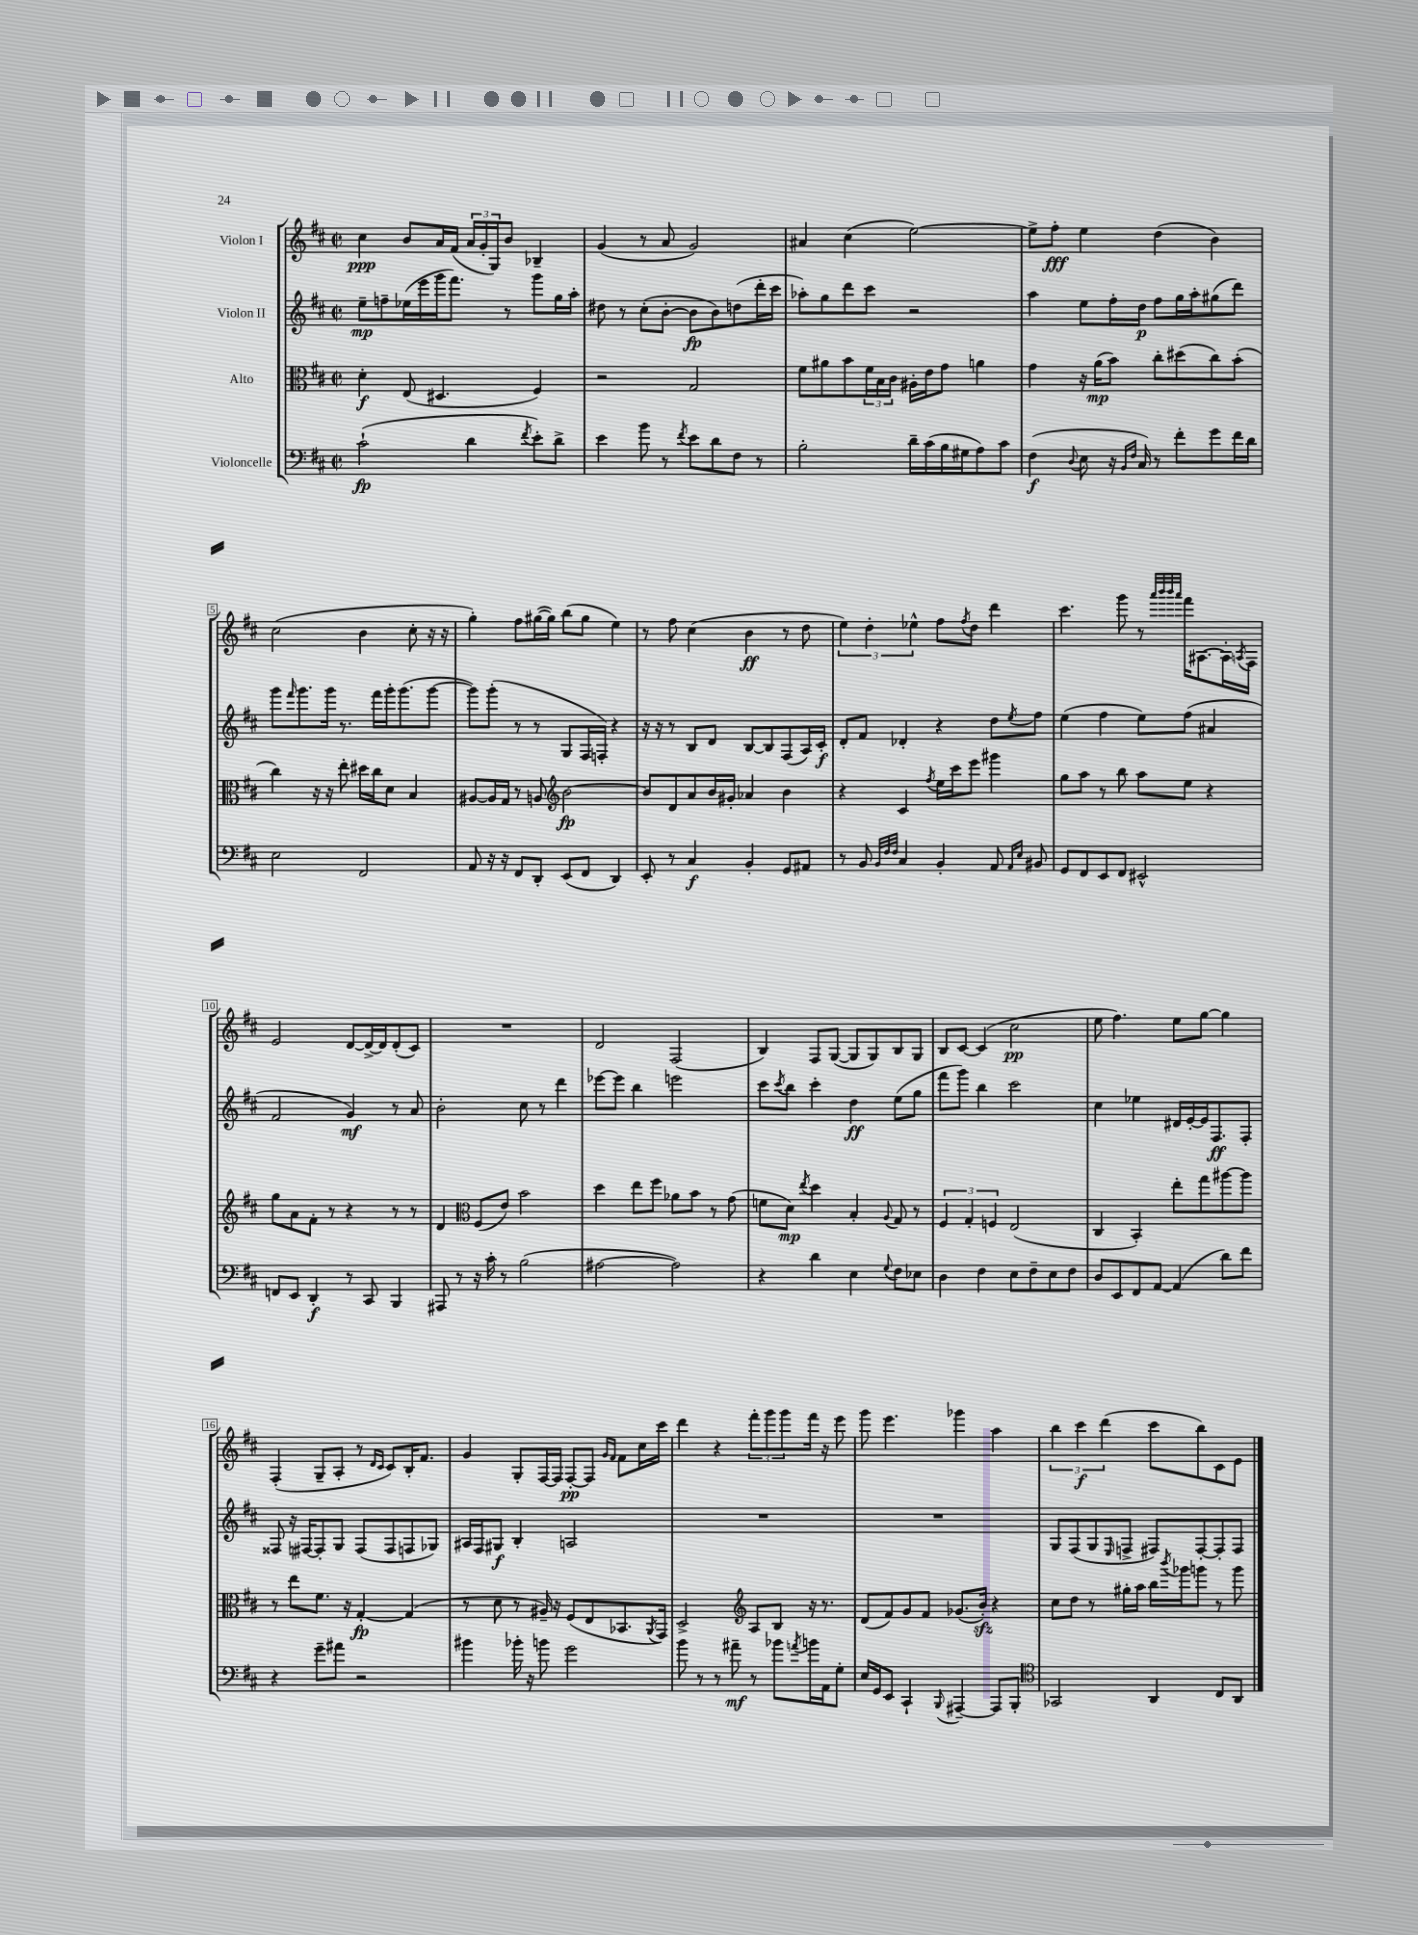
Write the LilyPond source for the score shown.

<<
\new StaffGroup <<
\new Staff = "s0" \with { instrumentName = "Violon I" } {
    \clef treble \key d \major \defaultTimeSignature \time 2/2
    cis''4\ppp b'8 a'16 fis'16( \tuplet 3/2 { a'16 g'16-. g16) } b'8 bes4-- |
    g'4( r8 a'8 g'2) |
    ais'4 cis''4( e''2~) |
    e''8-> fis''8-.\fff e''4 d''4( b'4) |
    cis''2( b'4 cis''8-. r16 r16 |
    g''4-.) fis''8 gis''16~( gis''16) b''8( gis''8 e''4) |
    r8 fis''8 cis''4( b'4\ff r8 d''8 |
    \tuplet 3/2 { e''4) d''4-. ees''4-^ } fis''8 \acciaccatura { fis''8 } d''8 d'''4 |
    cis'''4. g'''8 r8 \grace { a'''32 b'''32 b'''32 a'''32 } fis'''16 ais8.~ ais16-. \acciaccatura { a8 } fis16 |
    e'2 d'8~ d'16~-> d'16 d'8-.( cis'8) |
    R1 |
    d'2 fis2( |
    b4) fis8 g8~( g8 g8) b8 g8 |
    b8 cis'8~ cis'4( cis''2\pp |
    e''8 fis''4.) e''8 g''8~ g''4 |
    fis4-.( g8-- a8-. r8 \grace { d'16 cis'16 } cis'8) b16-. fis'8. |
    g'4 g8-. fis16~ fis16 fis8~-.\pp fis8 \grace { g'16 fis'16 } fis'8 cis''16 cis'''16 |
    d'''4 r4 \tuplet 3/2 { fis'''8-. g'''8 g'''8 } fis'''16 r16 e'''8 |
    g'''8 e'''4. ges'''4 a''4 |
    \tuplet 3/2 { b''4 cis'''4\f d'''4( } cis'''8 b''8) cis'8 e'8 \bar "|." |
}
\new Staff = "s1" \with { instrumentName = "Violon II" } {
    \clef treble \key d \major \defaultTimeSignature \time 2/2
    e''8--\mp f''8-- ees''16( e'''16 g'''16 fis'''8.) r8 g'''8 g''16 a''16-. |
    dis''8 r8 cis''8-.( b'8~-. b'8\fp b'8) d''8( d'''16-. cis'''16 |
    aes''8-.) g''8 d'''8 cis'''8 r2 |
    a''4 e''8 fis''16-. d''16\p fis''8 g''16 a''16-. gis''8( d'''8) |
    g'''8 \grace { fis'''16 } g'''8. g'''16 r8. fis'''16 g'''16-. g'''8.( g'''8~ |
    g'''8) g'''8-.( r8 r8 g8 fis16 f16-.) r4 |
    r16 r16 r8 b8 d'8 b8~ b8 fis8( a16) cis'16-.\f |
    d'8-. fis'8 des'4-. r4 d''8 \acciaccatura { e''8 } fis''8 |
    e''4( fis''4 e''8) fis''8( ais'4 |
    fis'2 g'4\mf) r8 a'8 |
    b'2-. cis''8 r8 d'''4 |
    ees'''8~ ees'''8 b''4 e'''2 |
    cis'''8 \acciaccatura { cis'''8 } b''8 cis'''4-. d''4\ff e''8( g''8 |
    fis'''8 g'''8) b''4 cis'''2 |
    cis''4 ees''4 dis'16 e'16~-. e'16 fis8.\ff fis8-. |
    fisis8 r16 fis16~ fis8-. g8 fis8( fis8 f8 ges8) |
    ais16 fis16 gis8\f b4-. a2 |
    R1 |
    R1 |
    g8 fis8( g8 \grace { e16 } f8-> fis8) fis8~-. fis8-. fis8 \bar "|." |
}
\new Staff = "s2" \with { instrumentName = "Alto" } {
    \clef alto \key d \major \defaultTimeSignature \time 2/2
    d'4-.\f e8( dis4. fis4) |
    r2 g2 |
    fis'8 ais'8 b'8 \tuplet 3/2 { fis'16 b16 cis'16 } ais16-. e'16 g'8 a'4 |
    g'4 r16 a'16\mp( b'8) cis''8-. dis''8( cis''8) b'8-.( |
    cis''4) r16 r16 e''8-. dis''16 cis''16 d'8 b4 |
    ais8~ ais16 g16 r8 a8 \clef treble b'2~\fp |
    b'8 d'8 a'8 b'16 gis'16-. aes'4 b'4 |
    r4 cis'4 \acciaccatura { fis''8 } e''16 cis'''16 e'''8 gis'''4 |
    g''8 a''8 r8 b''8 a''8 e''8 r4 |
    g''8 a'8 fis'8-. r8 r4 r8 r8 |
    d'4 \clef alto fis8( e'8) b'2 |
    d''4 e''8 fis''8 aes'8 b'8 r8 g'8( |
    f'8 d'8\mp) \acciaccatura { e''8 } d''4 b4-. \appoggiatura { a8 } g8 r8 |
    \tuplet 3/2 { fis4 g4-. f4 } e2( |
    cis4 b,4-.) e''8-. g''8 ais''8~ ais''8 |
    r8 e''8 fis'8. r16 g4~-.\fp g4( |
    r8 d'8 r8 ais16--) r16 fis8( e8 bes,8. \acciaccatura { a,8 } g,16) |
    d2-> \clef treble a8 b8 r16 r8. |
    d'8( fis'8) g'8 fis'8 ges'8.( b'16-.\sfz) r4 |
    cis''8 d''8 r8 gis''16-. a''16 b''16 \acciaccatura { b'''8 } ges'''16 g'''8 r8 g'''8 \bar "|." |
}
\new Staff = "s3" \with { instrumentName = "Violoncelle" } {
    \clef bass \key d \major \defaultTimeSignature \time 2/2
    cis'2-!\fp( d'4 \acciaccatura { fis'8 } e'8-.) d'8-> |
    e'4 b'8 r8 \acciaccatura { fis'8 } e'8 d'8 fis8 r8 |
    b2-. d'16-- cis'16( b16 gis16 a8) cis'8 |
    fis4\f( \appoggiatura { d8 } e8 r16 \grace { b,16 fis16 } cis16) r8 fis'8-. g'8 fis'16 d'16 |
    e2 fis,2 |
    a,8 r16 r16 fis,8 d,8-. e,8( fis,8 d,4) |
    e,8-. r8 cis4\f b,4-. g,8 ais,8 |
    r8 b,8 \grace { b,32 fis32 fis32 } cis4 b,4-. a,8 \grace { a,16 e16 } bis,8 |
    g,8 fis,8 e,8 fis,8 eis,2-^ |
    f,8 e,8 d,4-.\f r8 cis,8 b,,4 |
    ais,,8 r8 r16 cis'16-. r8 b2( |
    ais2~ ais2) |
    r4 d'4 e4 \appoggiatura { g8 } fis8 ees8 |
    d4 fis4 e8 fis8-- e8 fis8 |
    d8 e,8 fis,8 a,8~ a,4( d'8) fis'8 |
    r4 g'8-- ais'8 r2 |
    bis'4 bes'16-. r16 b'8 g'2 |
    b'8 r8 r8 ais'8--\mf r8 bes'8 \acciaccatura { a'8 } b'16 a,16 g8-. |
    e16 g,16 e,8 cis,4-! \appoggiatura { b,,8 } ais,,4~-- ais,,8 b,,8-. |
    \clef tenor ges,2 a,4 cis8 a,8 \bar "|." |
}
>>
>>
\layout { \context { \Score \override BarNumber.stencil = #(make-stencil-boxer 0.1 0.3 ly:text-interface::print) } }
